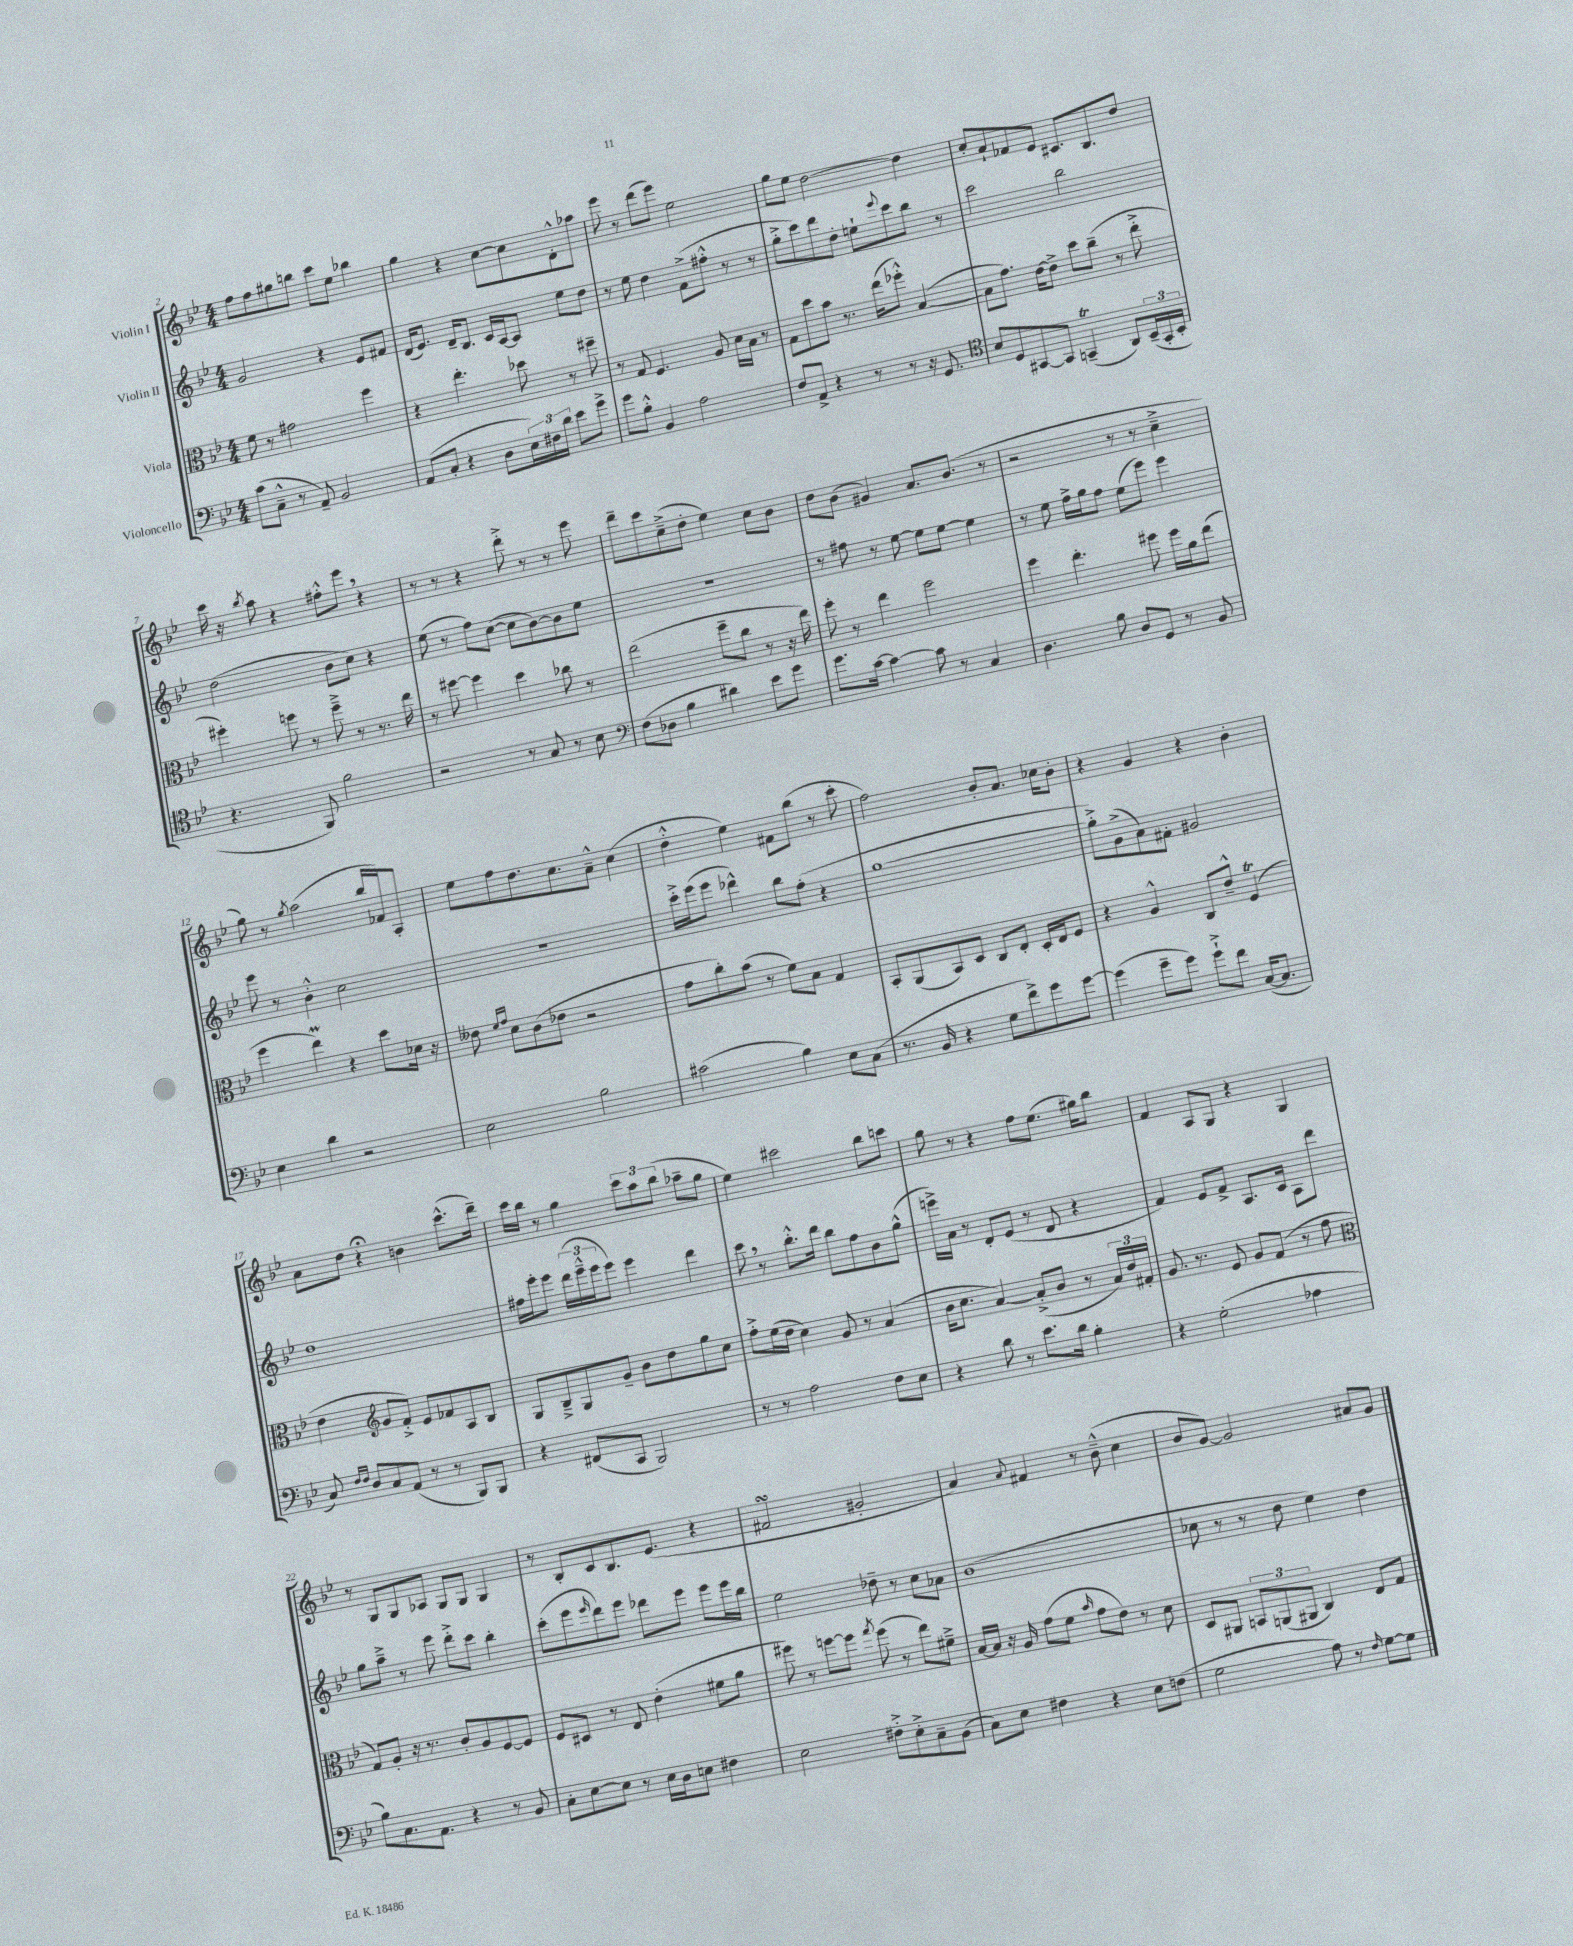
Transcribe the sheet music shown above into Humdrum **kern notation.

**kern	**kern	**kern	**kern
*staff4	*staff3	*staff2	*staff1
*clefF4	*clefC3	*clefG2	*clefG2
*k[b-e-]	*k[b-e-]	*k[b-e-]	*k[b-e-]
*M4/4	*M4/4	*M4/4	*M4/4
(8c	8f	2g	8ff
8C~^^	8r	.	8ff
8r	2g#	.	8gg#
8AA~)	.	.	8bb
2BB-	.	4r	8ccc
.	.	.	8ee-
.	4ff	8e-	4bb-
.	.	8f#	.
=	=	=	=
(8AA	4r	(16d	4gg
.	.	8.e-)	.
8C'	.	.	.
4r	4.ee-'	16d~	4r
.	.	8.B-	.
8D	.	16c	[8cc
.	.	[16A	.
24E-)	8dd-	8A]	8cc]
24F#	.	.	.
24d	.	.	.
8e-	8r	8ee-	8d'^^
8g^	8ff#~	8dd	8aa-
=	=	=	=
8g	8r	8r	8eee-
8B-'^^	8G	8ee-	8r
4BB-	4.F	4dd	(8ddd
.	.	.	8eee-)
2A	.	(8f^	2ee-
.	8A	8ff#'^^	.
.	16d	8r	.
.	16B-	.	.
.	8r	8r	.
=	=	=	=
8F	8G	8gg'^	8gg
8AA^	8dd	8ccc)	8ee-
4r	8b-	8ddd	[2dd
.	8.r	8dd'	.
8r	.	8ee`	.
.	(16ee-	.	.
.	.	8qqeee-	.
8r	8ff-'^^)	8ccc	.
16r	([4B-	8bb-	4dd]
8.GG	.	.	.
.	.	8r	.
=	=	=	=
*clefC4	*	*	*
8B-	8B-]	2ccc	8cc'
8D	8.g)	.	8a`
[8GG#	.	.	8f-
.	[16e-	.	.
8GG#]	8e-^]	.	8e-
(4GG~	8dd	2bb-	8.c#
.	(8cc~	.	.
.	.	.	8.B-
8AA)	8r	.	.
(24BB-~	8ee-'^	.	8dd
24GG'	.	.	.
24BB-'	.	.	.
=	=	=	=
4.r	4ff#')	(2dd	16ccc
.	.	.	16r
.	.	.	8qbb-
.	.	.	8aa
.	8ff	.	4r
8FF)	8r	.	.
2f	8ff~^	8b-	8ff#'^^
.	8r	8cc)	8eee-
.	8.r	4r	4r
.	16ee-	.	.
=	=	=	=
2r	8r	(8ee-	8r
.	[8ff#	8r	8r
.	4ff#]	8ff)	4r
.	.	([8cc	.
8r	4dd	8cc]	8ddd'^
8G	.	[8b-)	8r
8r	8cc-	8b-]	8r
8B-	8r	8ee-	8eee-
=	=	=	=
*clefF4	*	*	*
(8F	(2ee-	1r	8ddd~
8D-	.	.	8ccc
4B-	.	.	(8cc~^
.	.	.	8dd'
4d#)	8ff~	.	4ee-)
.	8cc	.	.
8e-	8r	.	8cc
8g	16r	.	8b-
.	16ee-)	.	.
=	=	=	=
8.g	8ff'	8r	8dd
.	8r	8ff#	(8b-
[16c	.	.	.
4c_	4ee-	8r	4g#)
.	.	[8ee-	.
8c]	2ff	8ee-]	8.a
8r	.	[8ee-	.
.	.	.	(8.b-
4C	.	4ee-]	.
.	.	.	8r
=	=	=	=
4.D	4ff	8r	2r
.	.	8ee-	.
.	4.ee-'	16ff^	.
.	.	16gg	.
8B-	.	8ff	.
8D	.	(8ee-	8r
8GG	8ff#	8eee-)	8r
8r	16ff#	4eee-	4cc~^
.	16a	.	.
8BB-	(8ee-	.	.
=	=	=	=
4E-	4ff	8eee-	8gg)
.	.	8r	8r
.	.	.	8qgg
4d	4ee-)	4b-'^^	(2aa
2r	4r	2cc	.
.	8dd	.	16bb-
.	.	.	16f-)
.	16d-	.	8A'
.	16r	.	.
=	=	=	=
2E-	8e--	1r	8ee-
.	16qqf	.	.
.	16qqg	.	.
.	8d	.	8ff
.	(8c	.	8.dd
.	8e-	.	.
.	.	.	8.cc
2B-	2r	.	.
.	.	.	8a~^^
.	.	.	(4cc
=	=	=	=
(2c#	8g	16ccc'^	4dd'^^
.	.	(16eee-	.
.	8cc')	8eee-	.
.	(8b-	4ddd-^^)	4ee-)
.	8r	.	.
4B-)	8f)	8bb-	8f#
.	8B-	(8ff'	(8bb-
8E-	4G	4r	8r
(8C	.	.	8ccc'
=	=	=	=
8.r	8BB-'	[1gg	2ff)
.	(8AA	.	.
16BB-	.	.	.
4r	8BB-)	.	.
.	8D	.	.
8G	8C	.	8b-'
8f^)	8E-'	.	8.a
8g	16D'	.	.
.	16E-	.	16cc-
[8g	8F	.	8b-'
=	=	=	=
(4g]	4r	8gg'^])	4r
.	.	(8g^	.
8g~	4A^^	8a)	4g
8g)	.	8f#'	.
8g`^	8C	2g#	4r
8f	8e-~^^	.	.
([16C	(4F	.	4b-'
8.C]	.	.	.
=	=	=	=
8C)	4e-	1dd	8a
16qqF	.	.	.
16qqF	.	.	.
8D	.	.	8dd
*	*clefG2	*	*
8C	8g	.	4r;
(8AA	8f'^)	.	.
8r	8e-	.	4b
8r	8f-	.	.
8BBB-)	8A	.	(8.ccc^^
8BBB-	8B-	.	.
.	.	.	16ddd~)
=	=	=	=
4r	8G	16ff#	16ccc
.	.	16eee-'	16bb-
.	8B-~^	8eee-	8r
(8FF#	8G	(24ddd	4gg
.	.	24eee-~^^	.
.	.	24eee-	.
8CC	8g~	8eee-)	.
2BBB-)	8b-	4eee-	12ccc
.	.	.	12aa
.	8dd	.	.
.	.	.	(12bb-
.	8gg	4ddd	8aa-~
.	8cc	.	8gg
=	=	=	=
8r	8ff'^	8ccc	4ee-)
8r	(16ee-	8r	.
.	16dd	.	.
2A	4cc)	8.bb-'^^	2ccc#
.	.	16ddd	.
.	8g	8bb-	.
.	8r	8ff	.
8F	(4a	8b-	8bb-
8E-	.	(8gg^^	8ccc
=	=	=	=
4r	16b-	16eee^)	8gg
.	8.cc	16a	.
.	.	8r	8r
8d	[4a)	8d'	4r
8r	.	(8e-	.
8.e-	(8a'^]	8r	8ff
.	8b-	8d	(8.ee-
16d	.	.	.
4B-'	8r	4r	.
.	.	.	16gg#)
.	24a)	.	8bb-
.	24dd	.	.
.	24f#'	.	.
=	=	=	=
4r	8.g	4f)	4f
.	8.r	.	.
(2G'	.	8e-	8A
.	8e-	8f^	8G
.	8g	8.A	4r
.	(8f	.	.
.	.	16c	.
4A-	8r	8A	4G
.	8ff	8ddd	.
=	=	=	=
*	*clefC3	*	*
8B-)	8G)	8gg	8r
8.C	8A'	8aa~^	8G
.	16r	8r	8G
8.AA	8.r	.	.
.	.	8eee-	8A-
4r	8c'	8ddd'^	8G
.	8A	8ccc	8G
8r	[8F	4bb-'	4G
8BB-	8F]	.	.
=	=	=	=
8C'	8F	(8ccc'	8r
[8E-	8D#	8eee-	8B-'
.	.	16qqeee-	.
8E-]	8r	8ddd)	8c
8r	8E-	8eee-	8.B-
16E-	(4e-'	8ddd-	.
16D	.	.	(8.e-
8E	.	8eee-	.
4F#	8f#	8eee-	4r
.	8a	16eee-	.
.	.	16bb-	.
=	=	=	=
2E-	8ff#)	2ee-	2f#
.	8r	.	.
.	[8ff	.	.
.	8ff]	.	.
.	8qgg	.	.
8F#'^	(8ff	8dd-~	2g#'
8E-'^	8r	8r	.
8C~	8ee-)	8cc	.
(8BB-	8f#~^	8a-	.
=	=	=	=
8C)	[16B-	(1b-	4a)
.	16B-]	.	.
8E-	16r	.	.
.	16A	.	.
.	.	.	8qqa
4F#	(8g	.	4f#
.	8f	.	.
.	16qqb-	.	.
4r	8g	.	8r
.	8e-)	.	(8b-~^^
8E-	8r	.	4cc
(8F	8d	.	.
=	=	=	=
2G	8D	8cc-	8b-
.	8AA#	8r	[8g)
.	12BB	8r	2g]
.	(12AA	.	.
.	.	8dd	.
.	12AA#	.	.
8A)	4C)	4ee-)	.
8r	.	.	.
16qqF	.	.	.
[8G	8E-	4dd	8a#
8G]	8G	.	8g
==	==	==	==
*-	*-	*-	*-
